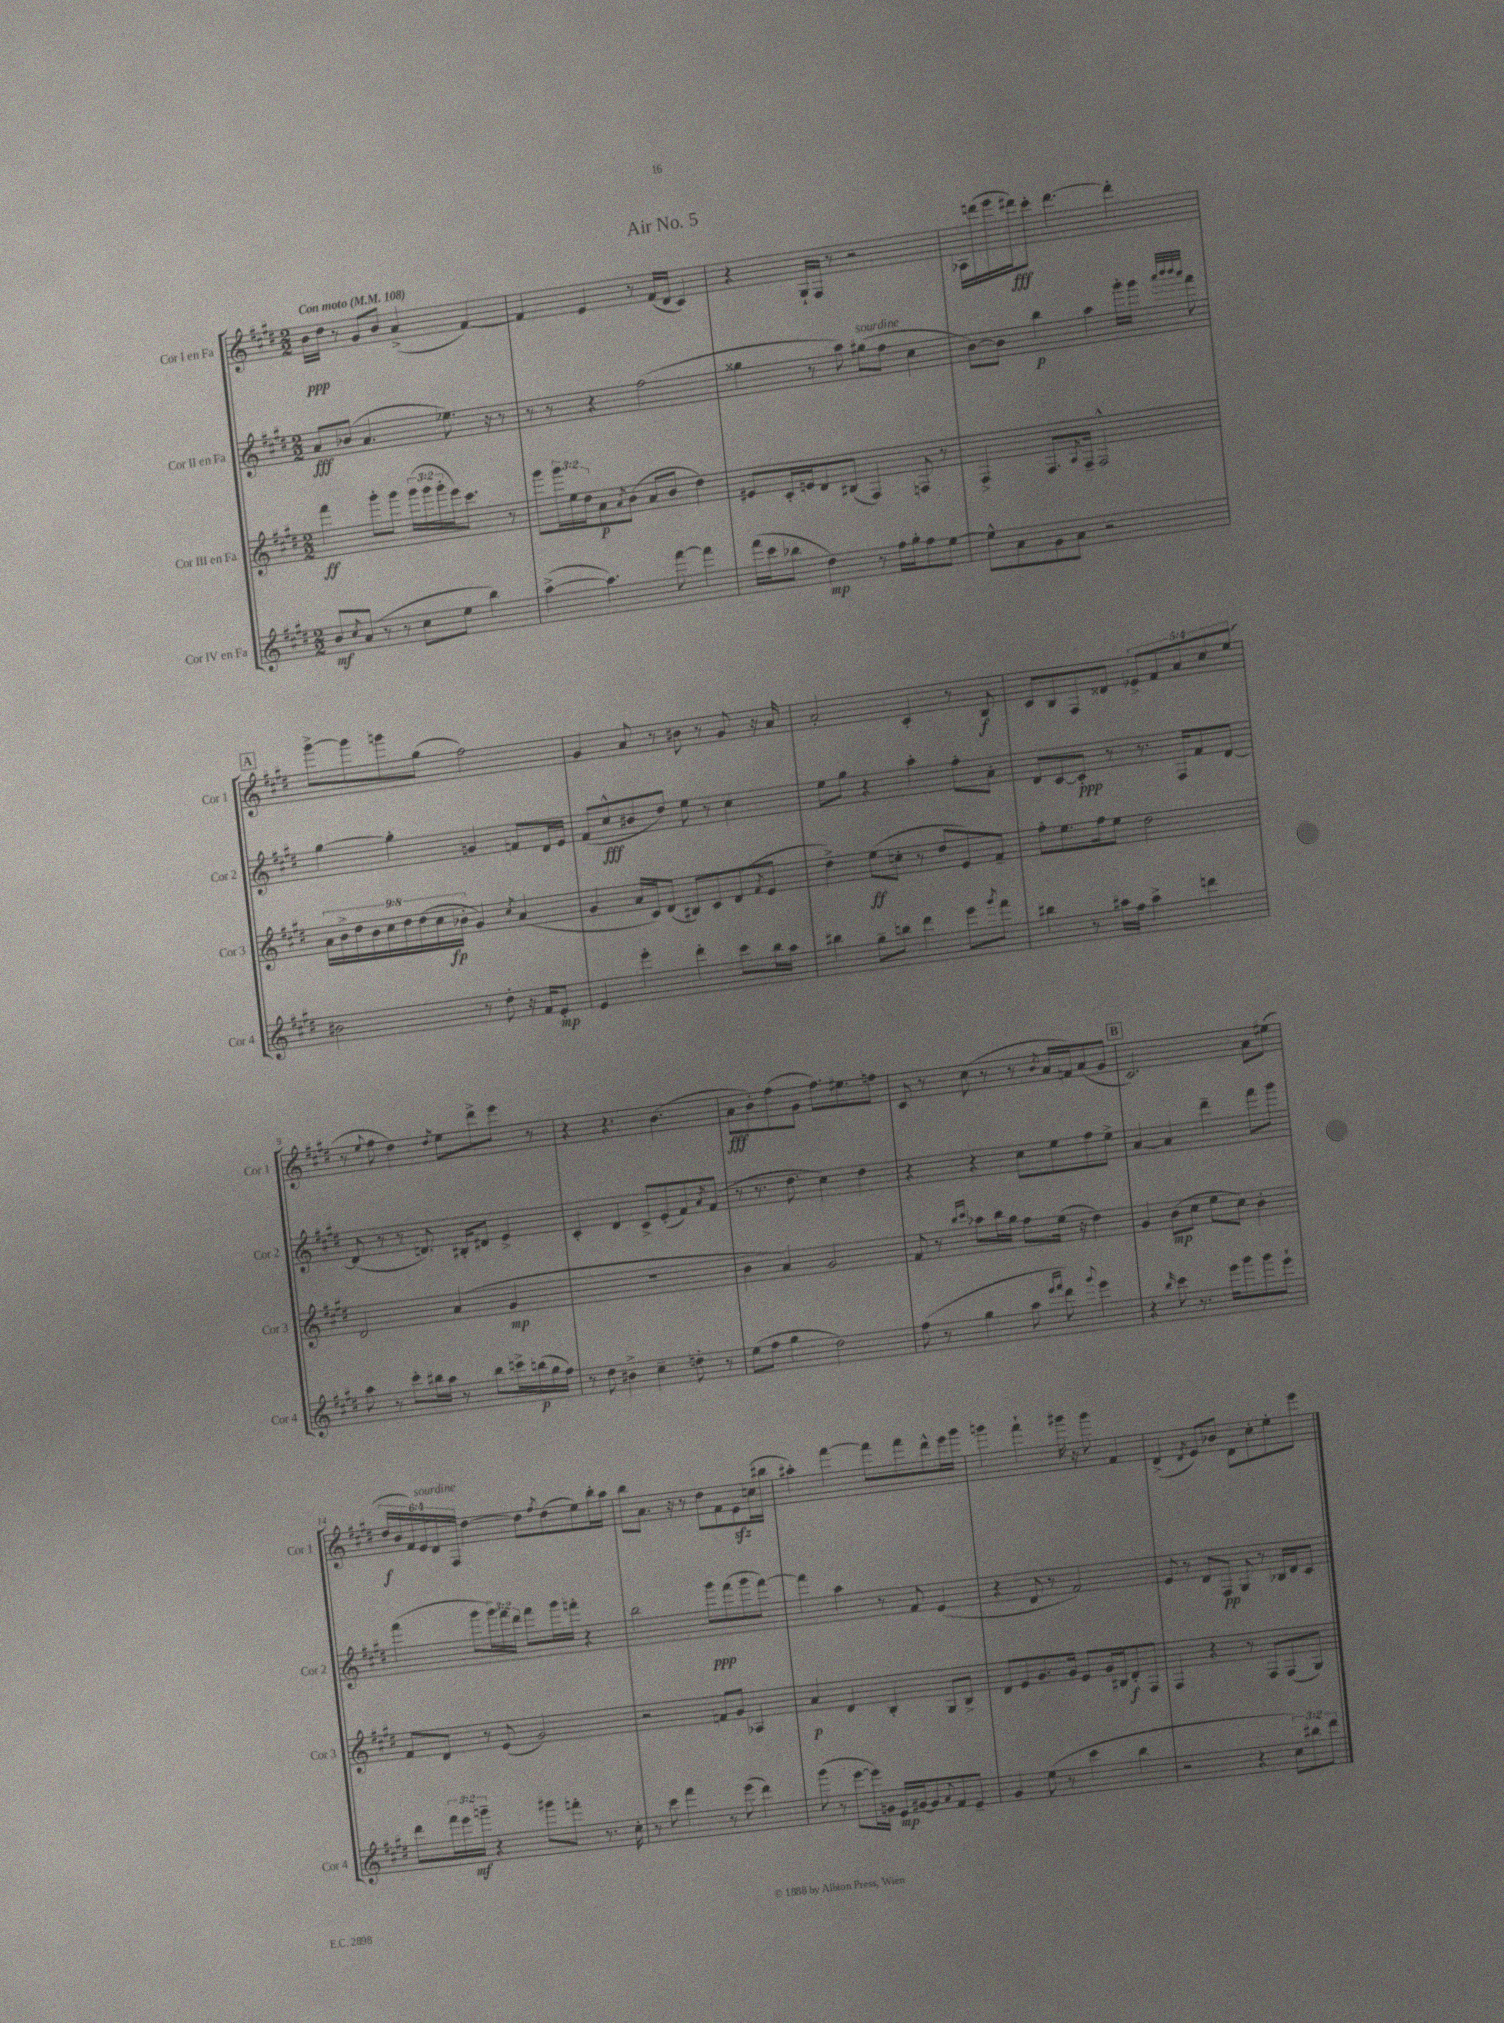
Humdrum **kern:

**kern	**dynam	**kern	**dynam	**kern	**dynam	**kern	**dynam
*part4	*part4	*part3	*part3	*part2	*part2	*part1	*part1
*staff4	*staff4	*staff3	*staff3	*staff2	*staff2	*staff1	*staff1
*I"Cor IV en Fa	*	*I"Cor III en Fa	*	*I"Cor II en Fa	*	*I"Cor I en Fa	*
*I'Cor 4	*	*I'Cor 3	*	*I'Cor 2	*	*I'Cor 1	*
*clefG2	*	*clefG2	*	*clefG2	*	*clefG2	*
*k[f#c#g#d#]	*	*k[f#c#g#d#]	*	*k[f#c#g#d#]	*	*k[f#c#g#d#]	*
*M2/2	*	*M2/2	*	*M2/2	*	*M2/2	*
*MM108	*	*MM108	*	*MM108	*	*MM108	*
=1	=1	=1	=1	=1	=1	=1	=1
!	!	!	!	!	!	!LO:TX:a:B:t=Con moto	!
8b/L	mf	4fff#\	ff	8a/L	fff	16b\LL	ppp
.	.	.	.	.	.	16dd#\JJ	.
8qcc#/	.	.	.	.	.	.	.
(8a/J	.	.	.	(8b-X/J	.	8r	.
8r	.	8ggg#'\L	.	4.a/	.	8g#/L	.
8r	.	8ggg#\J	.	.	.	8b/J	.
8cc#\L	.	(24ggg#\LL	.	.	.	(4a^/	.
.	.	24ggg#\	.	.	.	.	.
.	.	24ggg#'\	.	.	.	.	.
8ee\J	.	16eee\J)	.	8.ee-X\)	.	.	.
.	.	8.ccc#\J	.	.	.	.	.
4bb\)	.	.	.	.	.	[4f#/)	.
.	.	.	.	16r	.	.	.
.	.	8r	.	8r	.	.	.
=2	=2	=2	=2	=2	=2	=2	=2
([4aa^\	.	8ggg#\L	.	8r	.	4f#/]	.
.	.	24ggg#\L	.	8r	.	.	.
.	.	24ee\	.	.	.	.	.
.	.	24dd#\J	.	.	.	.	.
4.aa\])	.	8a\	p	4r	.	4e/	.
.	.	8qa/	.	.	.	.	.
.	.	(8b\J	.	.	.	.	.
.	.	8a/L	.	(2ff#\	.	8r	.
[8fff#\	.	8b/J	.	.	.	(16f#/LL	.
.	.	.	.	.	.	16d#/JJ	.
4fff#\]	.	4dd#\)	.	.	.	4c#/)	.
=3	=3	=3	=3	=3	=3	=3	=3
(16fff#\LL	.	8e#X/L	.	4gg##X\	.	4r	.
16ccc#\J	.	.	.	.	.	.	.
8bb-X\J	.	16c#'/L	.	.	.	.	.
.	.	16en/J	.	.	.	.	.
4dd#\)	mp	8d#/	.	8r	.	16G#`/LL	.
.	.	.	.	.	.	16F#/JJ	.
.	.	(8B#X/J	.	8aa\)	.	8r	.
!	!	!	!	!LO:TX:a:i:t=sourdine	!	!	!
8r	.	4F#/)	.	(8gg#X\L	.	2r	.
16ff#\LL	.	.	.	8ff#\J	.	.	.
16gg#'\J	.	.	.	.	.	.	.
8ff#\	.	8Fn/	.	4cc#\	.	.	.
[8ee\J	.	8r	.	.	.	.	.
=4	=4	=4	=4	=4	=4	=4	=4
8ee^^\L]	.	4F#^/	.	[8b\L)	.	16A-X\LL	.
.	.	.	.	.	.	(16dddn\	.
8a\	.	.	.	8b\J]	.	16eee\	.
.	.	.	.	.	.	16ddd#X\J)	fff
8g#\	.	8.F#/L	.	4bb\	p	8ccc#'\J	.
8a\J	.	.	.	.	.	[4.ddd#\	.
.	.	8qA/	.	.	.	.	.
.	.	16F#~/Jk	.	.	.	.	.
2r	.	2F#^^/	.	4aa\	.	.	.
.	.	.	.	16ggg#'\LL	.	4ddd#'\]	.
.	.	.	.	16ggg#\JJ	.	.	.
.	.	.	.	32qqaaa/LLL	.	.	.
.	.	.	.	32qqbbb/	.	.	.
.	.	.	.	32qqbbb/	.	.	.
.	.	.	.	32qqaaa/JJJ	.	.	.
.	.	.	.	8fff#\	.	.	.
!!LO:LB:g=z
!!LO:REH:place=s1:t=A
=5	=5	=5	=5	=5	=5	=5	=5
2b#X\	.	18a\LL	.	[4gg#\	.	[8ggg#^\L	.
.	.	18b^\	.	.	.	.	.
.	.	18dd#\	.	.	.	.	.
.	.	.	.	.	.	8ggg#\]	.
.	.	18b\	.	.	.	.	.
.	.	18cc#\	.	.	.	.	.
.	.	.	.	4gg#'\]	.	8gggn\	.
.	.	18dd#\	.	.	.	.	.
.	.	(18dd#\	.	.	.	.	.
.	.	.	.	.	.	(8gg#\J	.
.	.	18cc#\	.	.	.	.	.
.	.	18b-X'\JJ	fp	.	.	.	.
8r	.	4g#/)	.	4gn/	.	2ff#\)	.
8dd#'\	.	.	.	.	.	.	.
.	.	8qcc#/	.	.	.	.	.
16r	.	(4a/	.	8fn/L	.	.	.
16f#/KL	.	.	.	.	.	.	.
8e'/J	mp	.	.	16d#/L	.	.	.
.	.	.	.	16e/JJ	.	.	.
=6	=6	=6	=6	=6	=6	=6	=6
4e/	.	4g#/	.	(8f#/L	.	4g#/	.
.	.	.	.	8cc#^^/	fff	.	.
4eee'\	.	16a/LL	.	8b#X/	.	8a/	.
.	.	16c#/J)	.	.	.	.	.
.	.	(8d#/J	.	8dd#/J)	.	8r	.
4ddd#'\	.	8B#X/L)	.	8ee\	.	8b#X\	.
.	.	8c#/	.	8r	.	8r	.
8ccc#\L	.	(8d#/	.	4cc#\	.	8g#/	.
.	.	8qf#/	.	.	.	.	.
16bb\L	.	8e/J	.	.	.	16r	.
16aa\JJ	.	.	.	.	.	16a/	.
=7	=7	=7	=7	=7	=7	=7	=7
4bb#X\	.	4dd#^\)	.	8ee\L	.	2a'/	.
.	.	.	.	8gg#\J	.	.	.
8gg#~\L	.	(8ee\L	ff	4r	.	.	.
8bbn\J	.	8ccn'\J	.	.	.	.	.
4ddd#\	.	8r	.	4aa'\	.	4c#'/	.
.	.	8dd#/L	.	.	.	.	.
8eee\L	.	8e/)	.	8ff#'\L	.	8r	.
8qggg#/	.	.	.	.	.	.	.
8fff#\J	.	8f#~/J	.	8a'\J	.	8B/	f
=8	=8	=8	=8	=8	=8	=8	=8
4bb#X\	.	8ff#'\L	.	8d#/L	.	8c#/L	.
.	.	8.ee\	.	[8c#/	.	8B/	.
8r	.	.	.	8c#'/J]	ppp	8F#/	.
.	.	16ff#\k	.	.	.	.	.
16aa#X\LL	.	8ee\J	.	8r	.	8d##X/J	.
16ff#\JJ	.	.	.	.	.	.	.
4aa#^\	.	2dd#\	.	8.r	.	10e-X^/L	.
.	.	.	.	.	.	10f#/	.
.	.	.	.	16F#/KL	.	.	.
.	.	.	.	.	.	10a/	.
4dddn\	.	.	.	8f#/	.	.	.
.	.	.	.	.	.	10cc#/	.
.	.	.	.	[8d#/J	.	.	.
.	.	.	.	.	.	(10ee/J	.
!!LO:LB:g=z
=9	=9	=9	=9	=9	=9	=9	=9
8aa\	.	2d#/	.	(8d#/]	.	8r	.
.	.	.	.	.	.	8qqee/	.
8r	.	.	.	8r	.	8ff#\	.
8ccc#'\L	.	.	.	8r	.	4dd#\)	.
16bb#X\L	.	.	.	8.dn/)	.	.	.
16aa\JJ	.	.	.	.	.	.	.
.	.	.	.	.	.	8qdd#/	.
8r	.	(4a/	.	.	.	8ee\L	.
.	.	.	.	16B#X'/KL	.	.	.
8bb#\L	.	.	.	8d#X/J	.	8ddd#^\	.
16cccn^\L	.	4g#/	mp	4e^/	.	8eee\J	.
(16bbn\	p	.	.	.	.	.	.
16gg#\	.	.	.	.	.	8r	.
16ff#\JJ)	.	.	.	.	.	.	.
=10	=10	=10	=10	=10	=10	=10	=10
8r	.	1r	.	4c#'/	.	4r	.
8dd#\	.	.	.	.	.	.	.
4b#X^\	.	.	.	4d#/	.	4.r	.
4cc#~\	.	.	.	8c#^/L	.	.	.
.	.	.	.	(8e'/	.	(4.b\	.
8ddn'\	.	.	.	8f#/)	.	.	.
.	.	.	.	8qa/	.	.	.
8r	.	.	.	(8f#/J	.	.	.
=11	=11	=11	=11	=11	=11	=11	=11
(8ee\L	.	4b\	.	8r	.	8a\L	fff
8ff#\J	.	.	.	8.r	.	8b'\)	.
4gg#\	.	4a/)	.	.	.	(8ff#\	.
.	.	.	.	8.dd#\	.	.	.
.	.	.	.	.	.	8g#\J	.
2dd#\)	.	2g#/	.	4cc#\)	.	8.ff#\L)	.
.	.	.	.	.	.	8.ee#X\	.
.	.	.	.	4dd#\	.	.	.
.	.	.	.	.	.	8ffn\J	.
=12	=12	=12	=12	=12	=12	=12	=12
(8ff#\	.	8f#/	.	4r	.	8c#/	.
8r	.	8r	.	.	.	8r	.
.	.	16qqbb/LL	.	.	.	.	.
.	.	16qqccc#/JJ	.	.	.	.	.
4gg#\	.	8aa-X\L	.	4r	.	(8cc#\	.
.	.	16bb\L	.	.	.	8r	.
.	.	16gg#\JJ	.	.	.	.	.
8aa\	.	8ff#\L	.	8cc#\L	.	8r	.
16qqeee/LL	.	.	.	.	.	.	.
16qqfff#/JJ	.	.	.	.	.	8qb/	.
8ddd#\)	.	(16ee\Jk	.	8ee\	.	16a/LL	.
.	.	16r	.	.	.	16fn/J)	.
8qqggg#/	.	.	.	.	.	.	.
4eee\	.	4dd#\)	.	8ff#\	.	(8a/	.
.	.	.	.	8ee^\J	.	8g#/J	.
!!LO:REH:place=s1:t=B
=13	=13	=13	=13	=13	=13	=13	=13
4r	.	4g#/	.	[4a/	.	2.c#/)	.
16qqbb/	.	.	.	.	.	.	.
8ccc#\	.	(8b\L	mp	4a/]	.	.	.
8.r	.	8cc#\J	.	.	.	.	.
.	.	8ee\L	.	4ddd#~\	.	.	.
16eee\KL	.	.	.	.	.	.	.
8ggg#\	.	8cc#\J)	.	.	.	.	.
8ggg#\	.	4b'\	.	8fff#\L	.	8a\L	.
8eee`\J	.	.	.	8ggg#\J	.	(8ee#X\J	.
!!LO:LB:g=z
=14	=14	=14	=14	=14	=14	=14	=14
8ddd#\L	.	8f#/L	.	(4fff#\	.	24dd#/LL	f
.	.	.	.	.	.	24b/	.
.	.	.	.	.	.	24f#/)	.
!	!	!	!	!	!	!LO:TX:a:i:t=sourdine	!
24fff#\L	.	8d#/J	.	.	.	24e/	.
24eee\	.	.	.	.	.	24d#/	.
24gggn~\JJ	mf	.	.	.	.	24F#/JJ	.
4r	.	8r	.	8ggg#\L	.	[4dd#\	.
.	.	(8e/	.	24ggg#\L)	.	.	.
.	.	.	.	24fff#\	.	.	.
.	.	.	.	24ddd#\JJ	.	.	.
8ggg#X\L	.	2g#/)	.	8fff#\L	.	8dd#\L]	.
.	.	.	.	.	.	8qff#/	.
8fffn'\J	.	.	.	16ggg#\L	.	(8dd#\	.
.	.	.	.	16fffn'\JJ	.	.	.
8.r	.	.	.	4r	.	8ee\)	.
.	.	.	.	.	.	16bb'\L	.
16cc#'\	.	.	.	.	.	16aa\JJ	.
=15	=15	=15	=15	=15	=15	=15	=15
8r	.	2r	.	2bb\	.	8bb\L	.
8ccc#\	.	.	.	.	.	8.a\J	.
4fff#\	.	.	.	.	.	.	.
.	.	.	.	.	.	16r	.
.	.	.	.	.	.	8r	.
8r	.	8fn/L	.	8ggg#\L	ppp	8dd#\L	.
(8eee\	.	8g#/J	.	(8fff#\	.	8f#\	.
4ddd#\)	.	4A-X/	.	8ggg#\	.	8ezz\	.
.	.	.	.	[8fff#\J)	.	(16ccn\L	.
.	.	.	.	.	.	16bb#X\JJ	.
=16	=16	=16	=16	=16	=16	=16	=16
(8ggg#\	.	4a/	p	4fff#\]	.	4aa#X'\)	.
8r	.	.	.	.	.	.	.
[8eee\L	.	4d#/	.	4aa\	.	[4fff#\	.
16eee\L])	.	.	.	.	.	.	.
16gn\JJ	.	.	.	.	.	.	.
16e/LL	mp	4B'/	.	8r	.	8fff#\L]	.
[16g#X/J	.	.	.	.	.	.	.
8g#/]	.	.	.	8f#/	.	8fff#\	.
8qqa/	.	.	.	.	.	.	.
8f#/	.	8G#/L	.	(4e/	.	8ddd#^^\	.
8e~/J	.	8B^/J	.	.	.	16eee\L	.
.	.	.	.	.	.	16ggg#\JJ	.
=17	=17	=17	=17	=17	=17	=17	=17
4g#/	.	8d#/L	.	4r	.	4gggn\	.
.	.	8e/	.	.	.	.	.
(8ee\	.	8.g#/	.	8d#/	.	4fff#`\	.
8r	.	.	.	8r	.	.	.
.	.	16g#/Jk	.	.	.	.	.
4ccc#\	.	8e/L	.	2f#/)	.	16ggg#X\	.
.	.	.	.	.	.	16r	.
.	.	16g#/L	.	.	.	8ggg#\	.
.	.	16B#X/J	.	.	.	.	.
4bb\	.	8d#'/	f	.	.	4f#/	.
.	.	8F#/J	.	.	.	.	.
=18	=18	=18	=18	=18	=18	=18	=18
2r	.	4F#/	.	8e/	.	(4d#^/	.
.	.	.	.	8r	.	.	.
.	.	.	.	.	.	8qd#/	.
.	.	4r	.	8d#/L	.	8e/L)	.
.	.	.	.	8F#/J	pp	8b-X/J	.
4r	.	8r	.	8G#/	.	8d#\L	.
.	.	8F#/L	.	8r	.	8cc#'\	.
12cc#\L)	.	(8F#/	.	16B-X/LL	.	8ee'\	.
.	.	.	.	16d#/J	.	.	.
12bb#X\	.	.	.	.	.	.	.
.	.	8G#/J)	.	8c#/J	.	8eee\J	.
12ddd#\J	.	.	.	.	.	.	.
==	==	==	==	==	==	==	==
*-	*-	*-	*-	*-	*-	*-	*-
